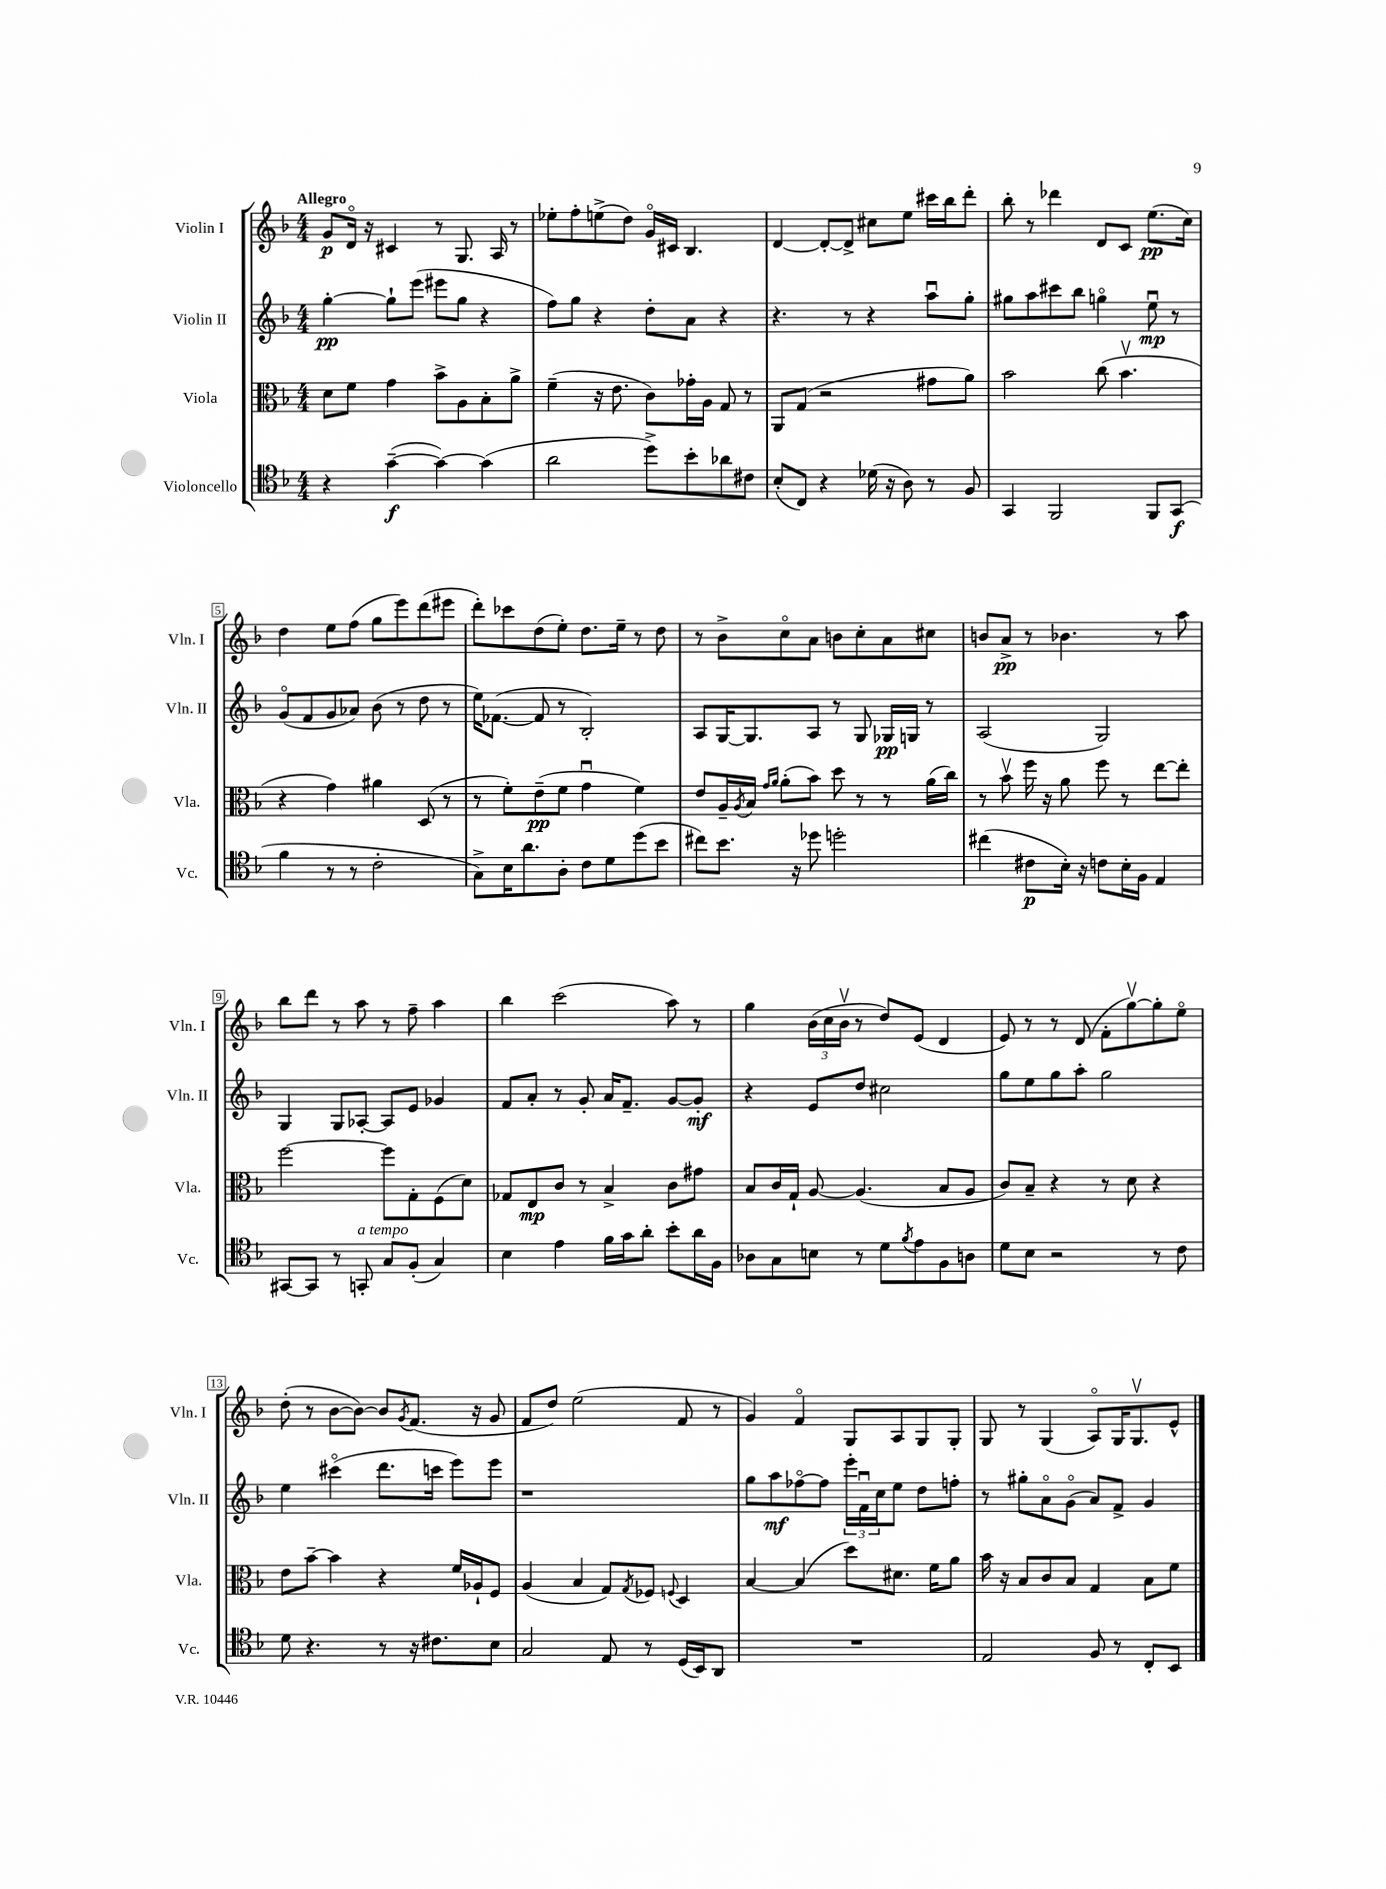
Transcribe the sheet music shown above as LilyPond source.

<<
\new StaffGroup <<
\new Staff = "s0" \with { instrumentName = "Violin I" shortInstrumentName = "Vln. I" } {
    \clef treble \key f \major \numericTimeSignature \time 4/4 \tempo "Allegro"
    g'8\p d'16\flageolet r16 cis'4 r8 g8. a16 r8 |
    ees''8-. f''8-. e''8->( d''8) g'16\flageolet cis'16 bes4. |
    d'4~ d'8~-. d'8-> cis''8 e''8 cis'''16 bes''16 d'''8-. |
    bes''8-. r8 des'''4 d'8 c'8 e''8.\pp( c''16) |
    d''4 e''8 f''8( g''8 e'''8) d'''8( eis'''8 |
    d'''8-.) ces'''8 d''8( e''8-.) d''8. e''16-- r8 d''8 |
    r8 bes'8-> c''8\flageolet a'8 b'8 c''8-. a'8 cis''8 |
    b'8 a'8->\pp r8 bes'4. r8 a''8 |
    bes''8 d'''8 r8 a''8 r8 f''8-- a''4 |
    bes''4 c'''2( a''8) r8 |
    g''4 \tuplet 3/2 { bes'16( c''16 bes'16\upbow } r8 d''8) e'8( d'4 |
    e'8) r8 r8 d'8( f'8-. g''8~\upbow) g''8-. e''8\flageolet |
    d''8-.( r8 bes'8~ bes'8~) bes'8 \acciaccatura { g'8 } f'8.( r16 g'8 |
    f'8 d''8) e''2( f'8 r8 |
    g'4) f'4\flageolet g8 a8 g8 g8-. |
    g8 r8 g4( a8\flageolet) g16 g8.\upbow e'8-^ \bar "|." |
}
\new Staff = "s1" \with { instrumentName = "Violin II" shortInstrumentName = "Vln. II" } {
    \clef treble \key f \major \numericTimeSignature \time 4/4
    g''4~-.\pp g''8-! e'''8( eis'''8 g''8 r4 |
    f''8) g''8 r4 d''8-. a'8 r4 |
    r4. r8 r4 a''8\downbow g''8-. |
    gis''8 a''8 cis'''8 bes''8 g''4\flageolet e''8\downbow\mp r8 |
    g'8\flageolet( f'8 g'8 aes'8) bes'8( r8 d''8 r8 |
    e''16) fes'8.~( fes'8 r8 bes2-.) |
    a8 g16~ g8. a8 r8 g8 ges16\pp g16 r8 |
    a2( g2) |
    g4 g8 aes8~-. aes8 e'8 ges'4 |
    f'8 a'8-. r8 g'8-. a'16 f'8.-- g'8~ g'8-.\mf |
    r4 e'8 d''8 cis''2 |
    g''8 e''8 g''8 a''8-. g''2 |
    e''4 cis'''4\flageolet( d'''8. c'''16 e'''8) e'''8 |
    r1 |
    g''8 a''8\mf fes''8~\flageolet fes''8 \tuplet 3/2 { e'''16-. f'16\downbow c''16 } e''8 d''8 f''8-. |
    r8 gis''8-. a'8\flageolet g'8\flageolet( a'8) f'8-> g'4 \bar "|." |
}
\new Staff = "s2" \with { instrumentName = "Viola" shortInstrumentName = "Vla." } {
    \clef alto \key f \major \numericTimeSignature \time 4/4
    d'8 f'8 g'4 bes'8-> a8 bes8-. a'8-> |
    f'4--( r16 e'8. c'8) ges'16-. a16 g8 r8 |
    a,8 g8( r2 gis'8 a'8) |
    bes'2 c''8( bes'4.\upbow |
    r4 g'4) ais'4 d8( r8 |
    r8 f'8-.) e'8--\pp( f'8 g'4\downbow f'4) |
    e'8 a16-- \acciaccatura { a8 } bes16 \grace { g'16 a'16 } a'8-.( bes'8) d''8 r8 r8 a'16( c''16) |
    r8 bes'8\upbow f''16 r16 a'8 f''8 r8 e''8~ e''8-. |
    f''2~ f''8 g8-. f8( d'8) |
    ges8 e8\mp c'8 r8 bes4-> c'8 gis'8 |
    bes8 c'16 g16-! a8~ a4.( bes8 a8 |
    c'8) bes8-- r4 r8 d'8 r4 |
    e'8 bes'8~-- bes'4 r4 f'16 aes16-! f8 |
    a4( bes4 g8) \acciaccatura { g8 } fes8 \appoggiatura { f8 } d4 |
    bes4~ bes4( d''8) dis'8. f'16 a'8 |
    bes'16 r16 bes8 c'8 bes8 g4 bes8 f'8 \bar "|." |
}
\new Staff = "s3" \with { instrumentName = "Violoncello" shortInstrumentName = "Vc." } {
    \clef tenor \key f \major \numericTimeSignature \time 4/4
    r4 g'4~--\f( g'4~) g'4( |
    a'2 d''8->) bes'8-. aes'8 cis'8 |
    bes8-.( c8) r4 des'16( r16 a8) r8 f8 |
    g,4 f,2 f,8 g,8\f( |
    f'4 r8 r8 c'2-. |
    g8->) bes16 a'8. a8-. c'8 d'8 d''8( bes'8 |
    cis''8) bes'8. r16 des''8 d''2-. |
    cis''4( cis'8\p bes16-.) r16 c'8 bes16-. f16 e4 |
    gis,8~ gis,8 r8 g,8-.^\markup { \italic "a tempo" } g8 f8-.( g4) |
    bes4 e'4 f'16 g'16 a'8-. bes'8-. a'16 f16 |
    aes8 g8 b8 r8 d'8 \acciaccatura { f'8 } e'8 f8 a8 |
    d'8 bes8 r2 r8 c'8 |
    d'8 r4. r8 r16 cis'8. bes8 |
    g2 e8 r8 d16( bes,16) a,8 |
    R1 |
    e2 f8 r8 c8-. bes,8 \bar "|." |
}
>>
>>
\layout { \context { \Score \override BarNumber.stencil = #(make-stencil-boxer 0.1 0.3 ly:text-interface::print) } }
